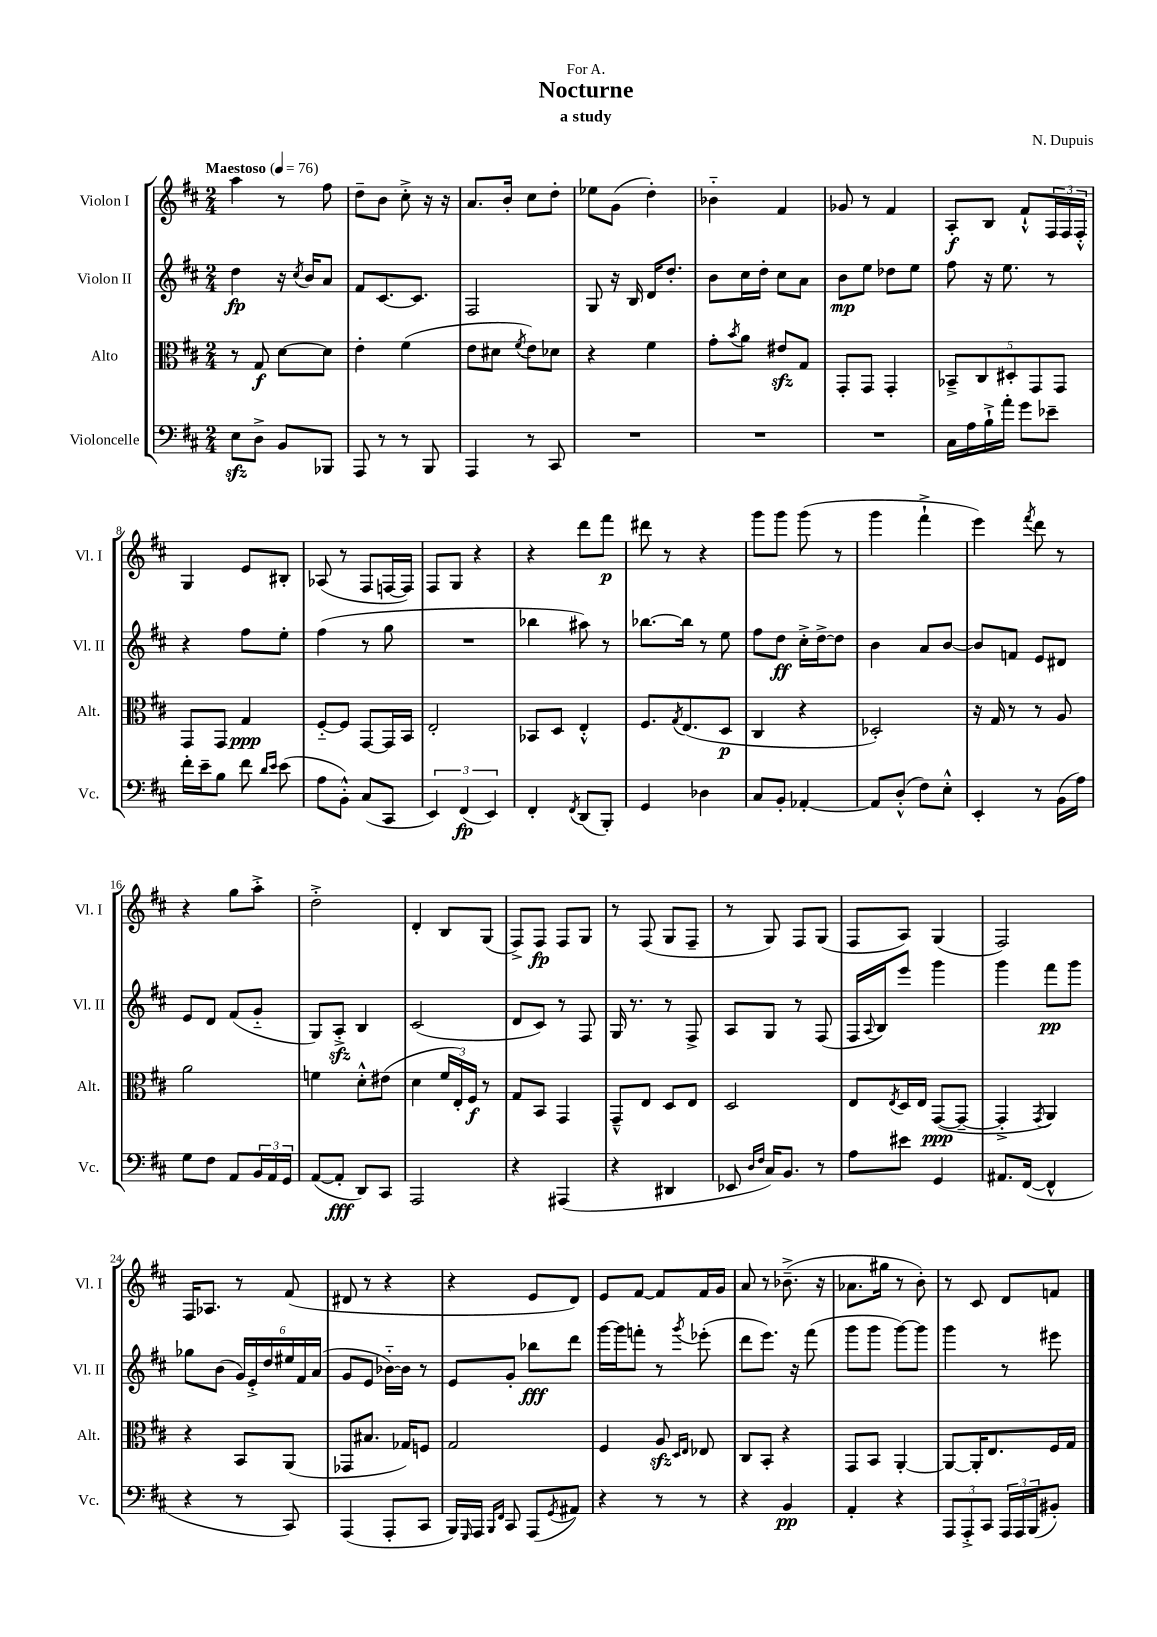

**kern	**kern	**kern	**kern
*staff4	*staff3	*staff2	*staff1
*clefF4	*clefC3	*clefG2	*clefG2
*k[f#c#]	*k[f#c#]	*k[f#c#]	*k[f#c#]
*M2/4	*M2/4	*M2/4	*M2/4
*MM76	*MM76	*MM76	*MM76
8E	8r	4dd	4aa
8D^	8G	.	.
8BB	[8d	16r	8r
.	.	8qcc#	.
.	.	16b	.
8BBB-	8d]	8a	8ff#
=	=	=	=
8AAA	4e'	8f#	8dd~
8r	.	[8.c#	8b
8r	(4f#	.	8cc#'^
.	.	8.c#]	.
8BBB	.	.	16r
.	.	.	16r
=	=	=	=
4AAA	8e	2F#	8.a
.	8d#	.	.
.	.	.	16b'
.	8qf#	.	.
8r	8e)	.	8cc#
8CC#	8d-	.	8dd'
=	=	=	=
2r	4r	8G	8ee-
.	.	16r	(8g
.	.	16B	.
.	4f#	16d	4dd')
.	.	8.dd'	.
=	=	=	=
2r	8g'	8b	4b-'~
.	8qb	.	.
.	8a	16cc#	.
.	.	16dd'	.
.	8e#	8cc#	4f#
.	8G	8a	.
=	=	=	=
2r	8GG'	8b	8g-
.	8GG	8ee	8r
.	4GG'	8dd-	4f#
.	.	8ee	.
=	=	=	=
16C#	10BB-~^	8ff#	8A'
16A	.	.	.
.	10C#	.	.
16B`^	.	16r	8B
16a'	.	8.ee	.
.	10D#'	.	.
8g	.	.	8f#`^^
.	10GG	.	.
8e-~	.	8r	24F#
.	10GG	.	.
.	.	.	24F#
.	.	.	24F#'^^
=	=	=	=
16f#'	8GG	4r	4G
16e~	.	.	.
8B	8GG	.	.
8f#	4G	8ff#	8e
16qqd	.	.	.
16qqe	.	.	.
(8e	.	8ee'	8B#'
=	=	=	=
8A	[8F#'~	(4ff#	(8A-
8BB'^^)	8F#]	.	8r
(8C#	[8GG	8r	8F#
8CC#	16GG]	8gg	[16F
.	16BB	.	16F])
=	=	=	=
6EE)	2E'	2r	8F#
.	.	.	8G
(6FF#	.	.	.
.	.	.	4r
6EE)	.	.	.
=	=	=	=
4FF#'	8BB-	4bb-	4r
.	8D	.	.
8qFF#	.	.	.
(8DD	4E'^^	8aa#)	8ddd
8BBB')	.	8r	8fff#
=	=	=	=
4GG	8.F#	[8.bb-	8ddd#
.	.	.	8r
.	8qG	.	.
.	(8.E	16bb-]	.
4D-	.	8r	4r
.	8D	8ee	.
=	=	=	=
8C#	4C#	8ff#	8ggg
8BB'	.	8dd	8ggg
[4AA-'	4r	16cc#'^	(8ggg
.	.	[16dd^	.
.	.	8dd]	8r
=	=	=	=
8AA-]	2D-')	4b	4ggg
(8D'^^	.	.	.
8F#)	.	8a	4fff#`^
8E'^^	.	[8b	.
=	=	=	=
4EE'	16r	8b]	4eee)
.	16G	.	.
.	8r	8f	.
.	.	.	8qfff#
8r	8r	8e	8ddd
(16BB	8A	8d#	8r
16A)	.	.	.
=	=	=	=
8G	2a	8e	4r
8F#	.	8d	.
8AA	.	(8f#	8gg
24BB	.	8g'~	8aa'^
24AA	.	.	.
24GG	.	.	.
=	=	=	=
([8AA	4f	8G)	2dd'^
8AA']	.	8A'^	.
8DD)	8d'^^	4B	.
8CC#	(8e#	.	.
=	=	=	=
2AAA	4d	(2c#	4d'
.	24f#	.	8B
.	24E')	.	.
.	24F#	.	.
.	8r	.	(8G
=	=	=	=
4r	8G	8d	8F#^)
.	8BB	8c#)	8F#
(4AAA#	4GG	8r	8F#
.	.	8F#	8G
=	=	=	=
4r	8GG~^^	16G	8r
.	.	8.r	.
.	8E	.	(8F#
4DD#	8D	8r	8G
.	8E	8F#^	8F#~
=	=	=	=
8EE-	2D	8A	8r
16qqD	.	.	.
16qqF#	.	.	.
16C#)	.	8G	8G)
8.BB	.	.	.
.	.	8r	8F#
8r	.	(8F#	(8G
=	=	=	=
8A	8E	16F#	8F#
.	.	8qqA	.
.	.	16B)	.
.	8qE	.	.
8e#	16D	8eee	8A)
.	16E	.	.
4GG	([8GG	4ggg	(4G
.	8GG~_	.	.
=	=	=	=
8.AA#	4GG'^]	4ggg	2F#)
([16FF#	.	.	.
.	8qGG	.	.
4FF#^^]	4AA)	8fff#	.
.	.	8ggg	.
=	=	=	=
4r	4r	8gg-	16F#
.	.	.	8.A-
.	.	(8b	.
8r	8BB	24g)	8r
.	.	24e'^	.
.	.	24dd	.
8CC#)	(8AA	24ee#	(8f#
.	.	24f#	.
.	.	(24a	.
=	=	=	=
(4AAA	8GG-	8g	8d#
.	8.B#	8e	8r
8AAA'	.	[16b-'~)	4r
.	16G-)	16b-]	.
8CC#	8F	8r	.
=	=	=	=
16BBB)	2G	8e	4r
16qqGGG	.	.	.
16AAA	.	.	.
16qqBBB	.	.	.
16qqFF#	.	.	.
8CC#	.	8g'	.
(8AAA	.	8bb-	8e
8qGG	.	.	.
8AA#)	.	8ddd	8d)
=	=	=	=
4r	4F#	[16ggg	8e
.	.	16ggg]	.
.	.	8fff'	[8f#
8r	8A	8r	8f#]
.	16qqD	.	.
.	16qqE	8qggg	.
8r	8E-	(8eee-'	16f#
.	.	.	16g
=	=	=	=
4r	8C#	8ddd	8a
.	8BB'	8.eee)	8r
4BB	4r	.	(8.b-~^
.	.	16r	.
.	.	(8fff#	.
.	.	.	16r
=	=	=	=
4AA'	8GG	8ggg	8.a-
.	8BB	8ggg	.
.	.	.	16gg#
4r	[4AA'	[8ggg)	8r
.	.	8ggg]	8b')
=	=	=	=
12AAA	8AA_	4ggg	8r
12AAA'^	.	.	.
.	16AA']	.	8c#
12CC#	.	.	.
.	8.E	.	.
24AAA	.	8r	8d
24AAA	.	.	.
(24BBB	.	.	.
8BB#')	16F#	8eee#	8f
.	16G	.	.
==	==	==	==
*-	*-	*-	*-
